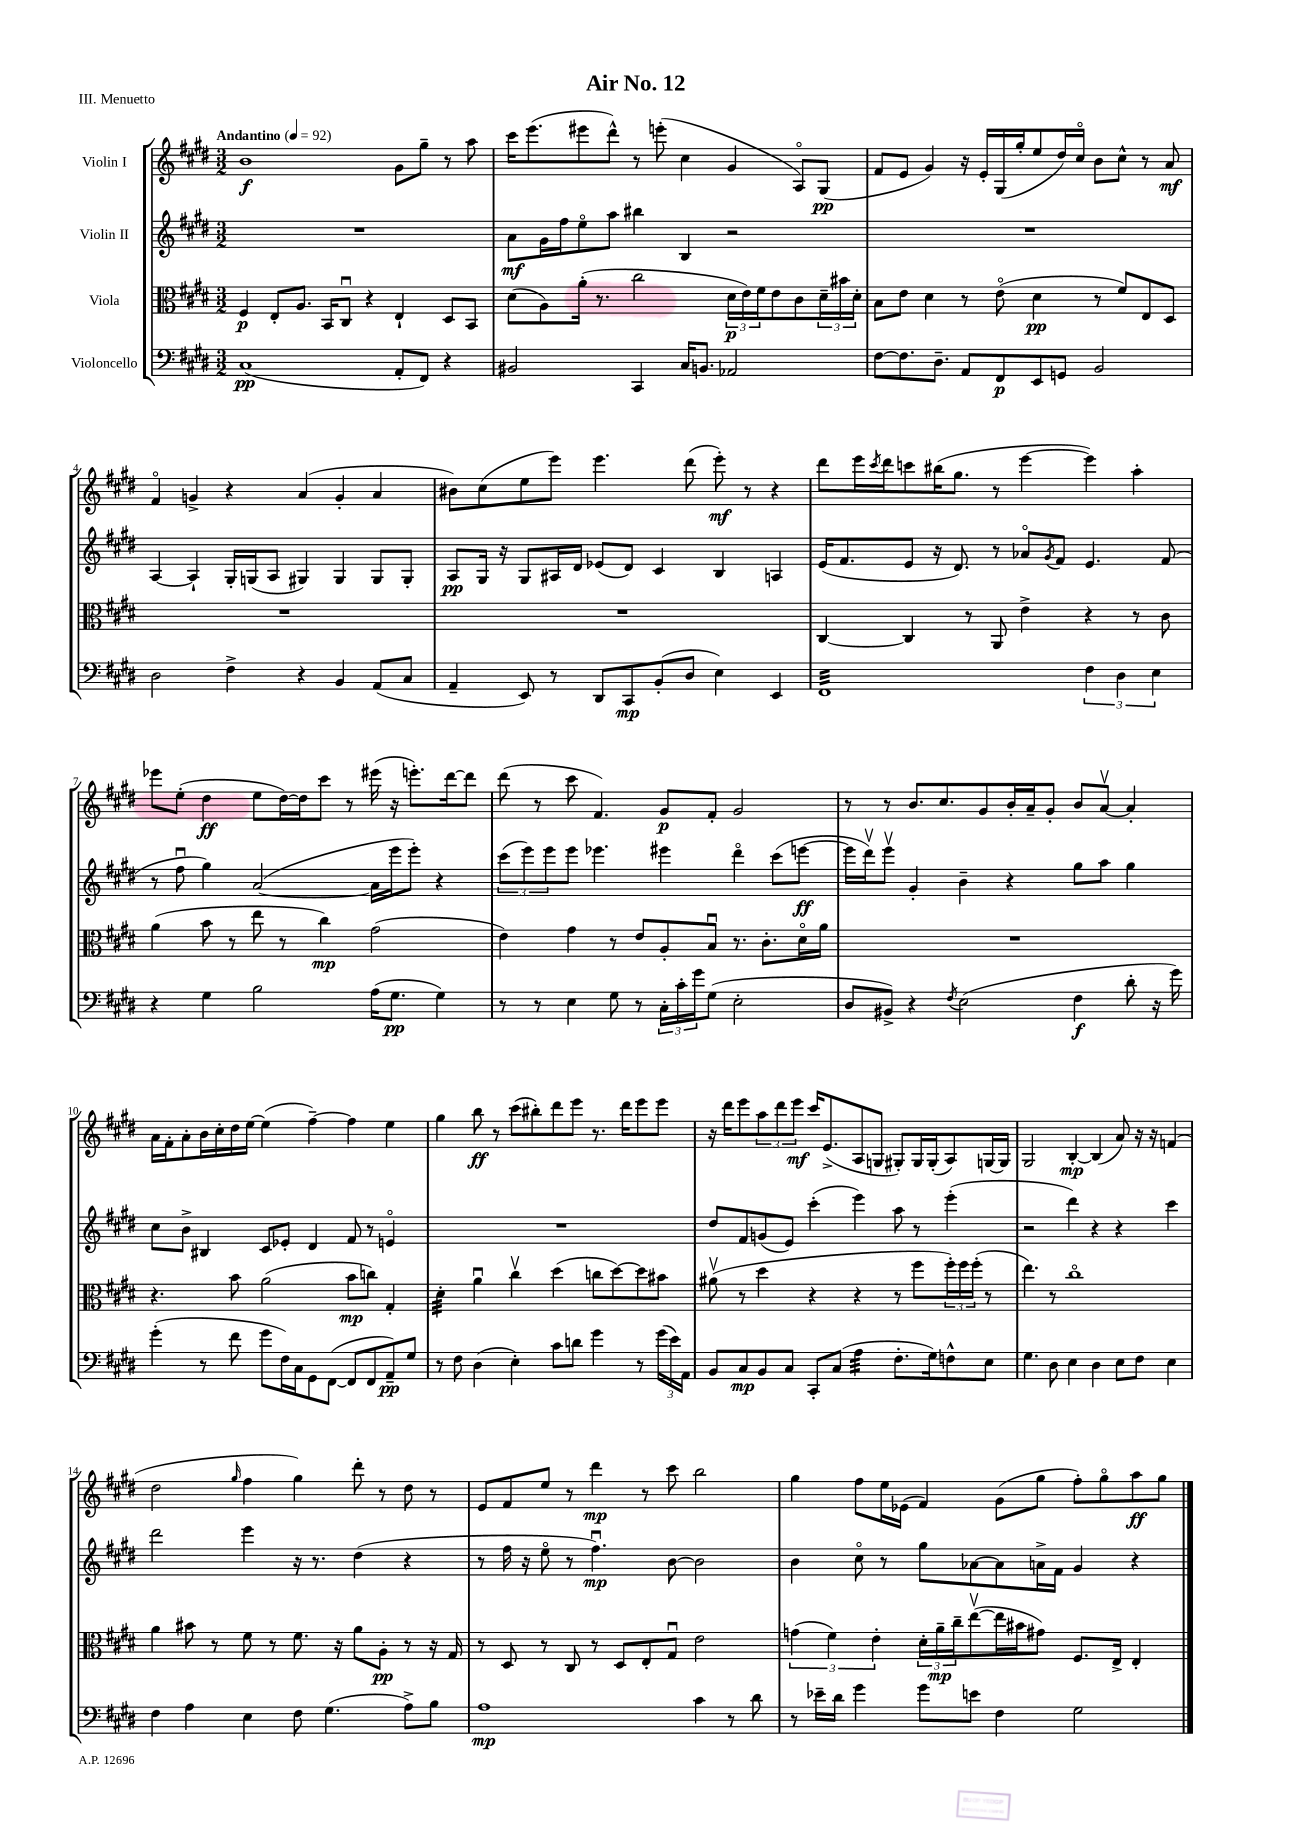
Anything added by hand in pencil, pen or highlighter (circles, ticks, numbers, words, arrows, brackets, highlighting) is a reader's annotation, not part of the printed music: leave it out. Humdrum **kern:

**kern	**kern	**kern	**kern
*staff4	*staff3	*staff2	*staff1
*clefF4	*clefC3	*clefG2	*clefG2
*k[f#c#g#d#]	*k[f#c#g#d#]	*k[f#c#g#d#]	*k[f#c#g#d#]
*M3/2	*M3/2	*M3/2	*M3/2
*MM92	*MM92	*MM92	*MM92
(1C#	4F#/	1.r	1b
.	8E'/L	.	.
.	8.A/J	.	.
.	16BB/LK	.	.
.	8C#u/J	.	.
.	4r	.	.
8AA'/L	4E`/	.	8g#\L
8FF#/J)	.	.	8gg#~\J
4r	8D#/L	.	8r
.	8BB/J	.	8aa\
=	=	=	=
2BB#/	(8d#\L	8a\L	16ccc#\LK
.	.	.	(8.eee\
.	8A\)	16g#\L	.
.	.	16ff#\J	.
.	(16a'\Jk	8eeo\	8eee#\
.	8.r	.	.
.	.	8aa\J	8ddd#^^\J)
4CC#/	2cc#\	4bb#\	8r
.	.	.	(8eee'\
16C#/LK	.	4B/	4cc#\
8.BB/J	.	.	.
2AA-/	24d#\LL	2r	4g#/
.	24e\)	.	.
.	24f#\J	.	.
.	8e\	.	.
.	8c#\	.	8Ao/L)
.	24d#~\L	.	(8G#/J
.	24b#\	.	.
.	24d#'\JJ	.	.
=	=	=	=
[8F#\L	8B\L	1.r	8f#/L
8.F#\]	8e\J	.	8e/J
.	4d#\	.	4g#/)
8.D#~\J	.	.	.
8AA/L	8r	.	16r
.	.	.	16e'/LL
8FF#/	(8eo\	.	(16G#/
.	.	.	16gg#'/J
8EE/	4d#\	.	8ee/
8GG/J	.	.	16dd#/L)
.	.	.	16cc#o/JJ
2BB/	8r	.	8b\L
.	8f#/L)	.	8cc#^^\J
.	8E/	.	8r
.	8D#/J	.	8a/
=	=	=	=
2D#\	1.r	[4A/	4f#o/
.	.	4A`/]	4g^/
4F#^\	.	16G#'/LL	4r
.	.	(16G/J	.
.	.	8A/J	.
4r	.	4G#/)	(4a/
4BB/	.	4G#/	4g'/
(8AA/L	.	8G#/L	4a/
8C#/J	.	8G#'/J	.
=	=	=	=
4AA~/	1.r	8A/L	8b#\L)
.	.	16G#/Jk	(8cc#\
.	.	16r	.
8EE/)	.	8G#/L	8ee\
8r	.	16A#/L	8eee\J)
.	.	16d#/JJ	.
8DD#/L	.	(8e-/L	4.eee\
8CC#/	.	8d#/J)	.
(8BB'/	.	4c#/	.
8D#/J	.	.	(8ddd#\
4E\)	.	4B/	8eee'\)
.	.	.	8r
4EE/	.	4A/	4r
=	=	=	=
1FF#	[4C#/	(16e/LK	8ddd#\L
.	.	8.f#/	.
.	.	.	16eee\L
.	.	.	8qccc#/
.	.	.	16ddd#\J
.	4C#/]	8e/J	8ccc\
.	.	16r	(16bb#\K
.	.	8.d#/)	8.gg#\J
.	8r	.	.
.	8AA/	8r	8r
.	4e^\	8a-o/L	[4eee\
.	.	8qg#/	.
.	.	8f#/J	.
6F#\	4r	4.e/	4eee\])
6D#\	.	.	.
.	8r	.	4aa'\
6E\	.	.	.
.	8c#\	(8f#/	.
=	=	=	=
4r	(4a\	8r	8eee-\L
.	.	8ff#u\	(8ee'\J
4G#\	8b\	4gg#\)	4dd#\
.	8r	.	.
2B\	8ee\	([2a/	8ee\L
.	8r	.	[16dd#\L)
.	.	.	16dd#\]J
.	4cc#\)	.	8ccc#\J
.	.	.	8r
(16A\LK	(2g#\	16a\]LL	(16eee#\
8.G#\J	.	16eee\J	16r
.	.	8eee'\J)	8.eee'\L)
4G#\)	.	4r	.
.	.	.	[16ddd#\k
.	.	.	8ddd#\]J
=	=	=	=
8r	4e\)	(12ccc#\L	(8ddd#\
.	.	12eee\)	.
8r	.	.	8r
.	.	12eee\	.
4E\	4g#\	8eee\J	8ccc#\
.	.	4.eee-\	4.f#/)
8G#\	8r	.	.
8r	8e/L	.	.
24C#'\LL	8A'/	4eee#\	8g#/L
24c#'\	.	.	.
24g#\J	.	.	.
(8G#\J	8Bu/J	.	8f#'/J
2E'\	8.r	4ddd#o\	2g#/
.	8.c#'\L	.	.
.	.	(8ccc#\L	.
.	16d#o\L	[8eee\J	.
.	16a\JJ	.	.
=	=	=	=
8D#/L	1.r	16eee\]LL	8r
.	.	16ddd#v\J)	.
8BB#^/J)	.	8eeev\J	8r
4r	.	4g#'/	8.b/L
.	.	.	8.cc#/
8qF#/	.	.	.
(2E\	.	4b~\	.
.	.	.	8g#/
.	.	4r	16b'/L
.	.	.	16a~/J
.	.	.	8g#'/J
4F#\	.	8gg#\L	8b/L
.	.	8aa\J	[8av/J
8d#'\	.	4gg#\	4a'/]
16r	.	.	.
16g#\)	.	.	.
=	=	=	=
(4g#'\	4.r	8cc#\L	16a\LL
.	.	.	16f#'\J
.	.	8b^\J	8a'\
8r	.	4B#/	16b\L
.	.	.	16cc#'\
8f#\	8b\	.	16dd#\
.	.	.	[16ee\JJ
8g#\L	(2a\	8c#/L	(4ee\]
16F#\L)	.	8e-'/J	.
16C#\J	.	.	.
8GG#\	.	4d#/	[4ff#~\)
([8FF#\J	.	.	.
8FF#/]L	8b\L	8f#/	4ff#\]
8FF#/	8cc\J)	8r	.
8AA~/)	4G#'/	4eo/	4ee\
8G#/J	.	.	.
=	=	=	=
8r	4d#'\	1.r	4gg#\
8F#\	.	.	.
(4D#\	4au\	.	8bb\
.	.	.	8r
4E'\)	4cc#v\	.	(8ccc#\L
.	.	.	8bb#'\)
8c#\L	(4dd#\	.	8ddd#\
8d\J	.	.	8eee\J
4g#\	8cc\L	.	8.r
.	[8dd#\)	.	.
.	.	.	16ddd#\LK
8r	8dd#\]	.	8eee\
(24g#\LL	8b#\J	.	8eee\J
24e\)	.	.	.
24AA\JJ	.	.	.
=	=	=	=
8BB/L	(8a#v\	8dd#/L	16r
.	.	.	16ddd#\LK
8C#/	8r	8f#/	8eee\
8BB/	4dd#\	(8g/	12aa\
.	.	.	12ddd#\
8C#/J	.	8e/J)	.
.	.	.	12eee\J
8CC#'/L	4r	(4ccc#'\	16ccc#/LK
.	.	.	(8.e^/
(8C#/J	.	.	.
4A\	4r	4eee\)	8A/
.	.	.	8G/J
8.F#'\L	8r	8aa\	8G#'/L)
.	8ff#\L	8r	16G#/L
16G#\k)	.	.	(16G#'/J
8F^^\	24ff#'\L)	(4eee'\	8A/)
.	24ff#\	.	.
.	(24ff#'\JJ	.	.
8E\J	8r	.	[16G/L
.	.	.	16G/]JJ
=	=	=	=
4.G#\	4.ee\)	2r	2G#/
8D#\	8r	.	.
4E\	1cc#o	4ddd#\)	[4B'/
4D#\	.	4r	(4B/]
8E\L	.	4r	8a/)
8F#\J	.	.	16r
.	.	.	16r
4E\	.	4ccc#\	(4f/
=	=	=	=
4F#\	4a\	2ddd#\	2dd#\
4A\	8b#\	.	.
.	8r	.	.
.	.	.	16qqgg#/
4E\	8f#\	4eee\	4ff#\
.	8r	.	.
8F#\	8.f#\	16r	4gg#\)
.	.	8.r	.
(4.G#\	.	.	.
.	16r	.	.
.	8a\L	(4dd#\	8ddd#'\
.	8A'\J	.	8r
8A^\L)	8r	4r	8dd#\
8B\J	16r	.	8r
.	16G#/	.	.
=	=	=	=
1A	8r	8r	8e/L
.	8D#/	16ff#\	8f#/
.	.	16r	.
.	8r	8eeo\	8ee/J
.	8C#/	8r	8r
.	8r	4.ff#u\)	4ddd#\
.	8D#/L	.	.
.	8E'/	.	8r
.	8G#u/J	[8b\	8ccc#\
4c#\	2e\	2b\]	2bb\
8r	.	.	.
8d#\	.	.	.
=	=	=	=
8r	(6g\	4b\	4gg#\
16e-~\LL	.	.	.
.	6f#\)	.	.
16d#\JJ	.	.	.
4g#\	.	8cc#o\	8ff#\L
.	6e'\	.	.
.	.	8r	16ee\L
.	.	.	(16e-\JJ
8g#\L	24d#'\LL	8gg#\L	4f#/)
.	24a~\	.	.
.	24cc#~\J	.	.
8e\J	([8eev\	[8a-\	.
4F#\	16ee\]L	8a-\]	(8g#\L
.	16b#\J	.	.
.	8g#\J)	16a^\L	8gg#\J
.	.	16f#\JJ	.
2G#\	8.F#/L	4g#/	8ff#'\L)
.	.	.	8gg#o\
.	16E^/Jk	.	.
.	4E'/	4r	8aa\
.	.	.	8gg#\J
==	==	==	==
*-	*-	*-	*-
